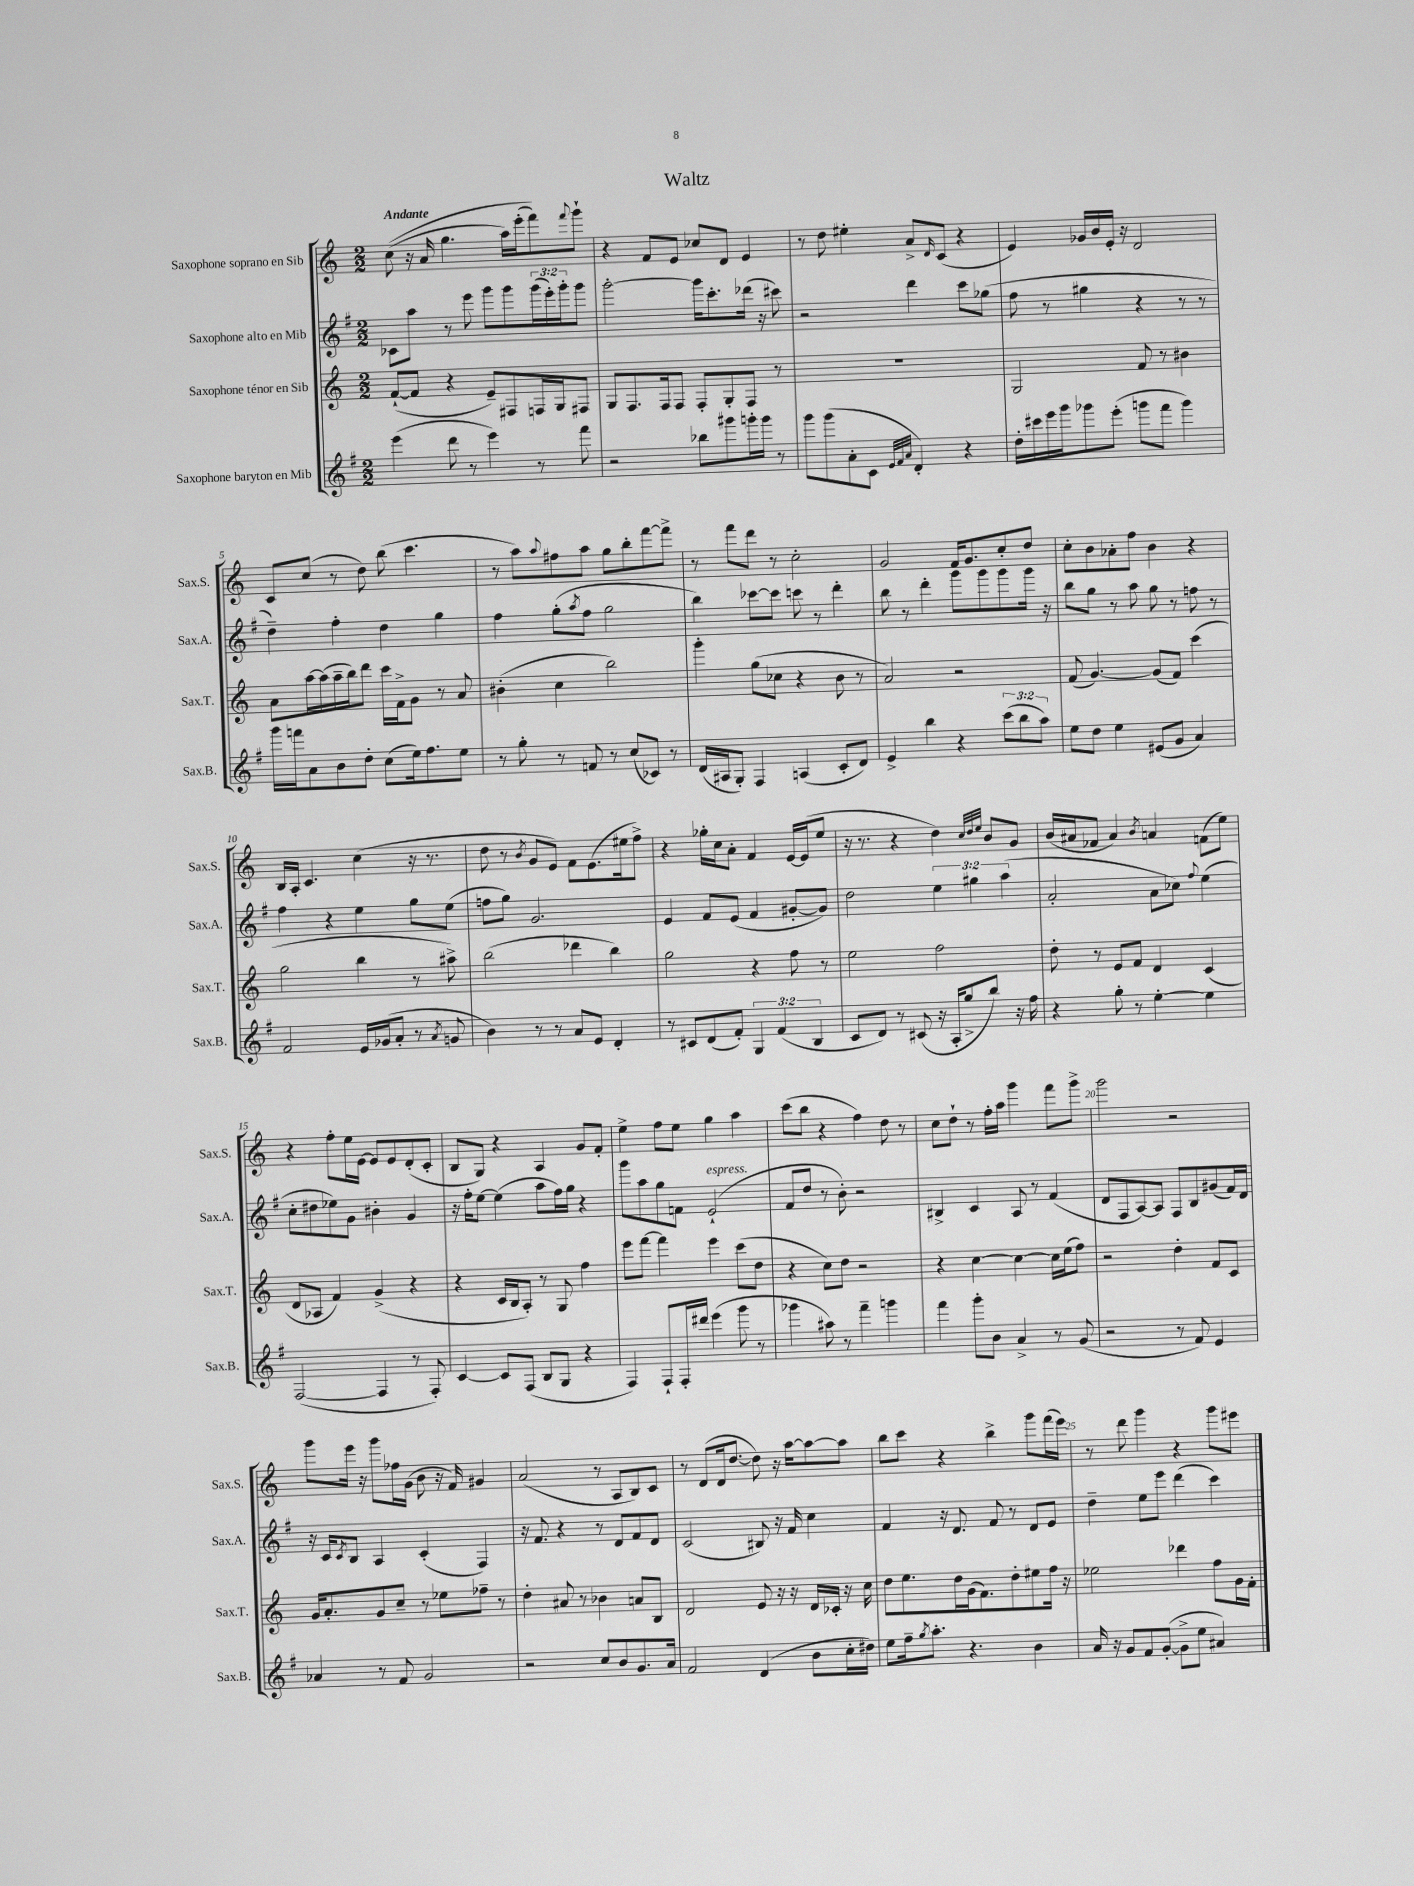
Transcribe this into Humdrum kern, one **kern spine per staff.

**kern	**kern	**kern	**kern
*staff4	*staff3	*staff2	*staff1
*clefG2	*clefG2	*clefG2	*clefG2
*k[f#]	*k[]	*k[f#]	*k[]
*M2/2	*M2/2	*M2/2	*M2/2
(4eee	([8f`	8c-	&((8cc
.	8f]	8aa	16r
.	.	.	16a
8ddd	4r	8r	4.gg
8r	.	8eee	.
4eee)	8e~)	8ggg	.
.	8F#	8ggg	16aa)
.	.	.	(16eee'
8r	16F	(24ggg	8fff)&)
.	.	24eee')	.
.	16G	.	.
.	.	24ggg'	.
.	.	.	8qqfff
8fff#	8F#	8ggg	8ggg`
=	=	=	=
2r	8G	[2ggg'	4r
.	8.F	.	.
.	.	.	8f
.	16F	.	.
.	8F	.	8e
8bb-	8F'	16ggg]	8cc-
.	.	8.ccc'	.
8ggg#	8G'	.	8d
16ggg'	8F	(16ddd-	4e
16ggg	.	16r	.
8r	8r	8ccc#)	.
=	=	=	=
8ggg	1r	2r	8r
(8ggg	.	.	8dd
8a'	.	.	4ee#'
8c	.	.	.
32qqe	.	.	.
32qqf#	.	.	.
32qqa	.	.	.
4d')	.	4ddd	8a^
.	.	.	16qqd
.	.	.	(8c
4r	.	8ccc	4r
.	.	(8gg-	.
=	=	=	=
16dd'	2G	8ff#	4e)
16ccc#	.	.	.
16eee	.	8r	.
16ggg	.	.	.
8ggg-	.	4gg#	16g-
.	.	.	16b
(8eee'	.	.	16e'
.	.	.	16r
8ggg	8f	4r	2d
8fff#	8r	.	.
4ggg)	4b#	8r	.
.	.	8r	.
=	=	=	=
16ggg	8a	4dd~)	8c
16fff	.	.	.
8a	[16aa	.	(8cc
.	(16aa]	.	.
8b	16aa~	4ff#'	8r
.	16bb)	.	.
8dd'	8ddd	.	8dd)
(8cc	16ccc	4dd	(8bb
.	16f^	.	.
16ee)	8g	.	4.ccc
8.ff#	.	.	.
.	8r	4gg	.
8ee	8a	.	.
=	=	=	=
8r	(4b#'	4ff#	8r
8gg'	.	.	8aa)
.	.	.	8qqaa
8r	4cc	(8gg'	8ff#
.	.	8qaa	.
8f	.	8ff#	8aa
8r	2bb)	2gg	8gg
(8cc	.	.	8bb'
8c-)	.	.	[8fff
8r	.	.	8fff^]
=	=	=	=
(16d	4ggg'	4bb)	8r
16A#	.	.	.
8G')	.	.	8fff
4F#	(8gg	[8ccc-	8ddd
.	8cc-	8ccc-]	8r
(4A	4r	8ccc	2cc'
.	.	8r	.
8c'	8b	4ddd'	.
8d)	8r	.	.
=	=	=	=
4e^	2a)	8bb	2g
.	.	8r	.
4bb	.	4ddd'	.
4r	2r	8ggg	16f
.	.	.	8.g
.	.	8ggg	.
(12ccc	.	8ggg	8cc'
12bb	.	.	.
.	.	16ggg	8dd
12aa)	.	.	.
.	.	16r	.
=	=	=	=
8ee	(8f	8bb	8cc'
8dd	[4.g)	8gg	8b
4ee	.	8r	8a-'
.	.	8aa	8ff
(8e#	(8g]	8gg	4b
8g	8f)	8r	.
4a)	(4ccc	8ff	4r
.	.	8r	.
=	=	=	=
2f#	2gg	4ff#	16B
.	.	.	16A'
.	.	.	4.c
.	.	4r	.
16e	4bb	4ee	(4cc
(16g-	.	.	.
8a'	.	.	.
8r	8r	8gg	16r
.	.	.	8.r
8qa	.	.	.
8g	8aa#^)	(8ee	.
=	=	=	=
4b)	(2bb	8ff	8dd
.	.	8gg)	8r
.	.	.	8qb
8r	.	2.g	8g
8r	.	.	8e)
8a	4ddd-	.	8f
8e	.	.	(8.e
4d'	4bb)	.	.
.	.	.	16ee#
.	.	.	8ff^)
=	=	=	=
8r	2gg	4e	4r
8c#	.	.	.
(8d	.	8f#	16gg-'
.	.	.	16cc
8f#')	.	(8e	8a'
6G	4r	4f#	4f
(6f#	.	.	.
.	8ff	[8g#'	[16e
.	.	.	(16e]
6B	.	.	.
.	8r	8g#])	8ee
=	=	=	=
8c	2ee	2dd	16r
.	.	.	8.r
8d)	.	.	.
8r	.	.	4r
(8c#	.	.	.
16r	2ff	6ee	4dd)
16A'	.	.	.
8gg^	.	.	.
.	.	6gg#	.
.	.	.	32qqcc
.	.	.	32qqdd
.	.	.	32qqee
8bb)	.	.	8b
.	.	(6aa	.
16r	.	.	8g
16ff#	.	.	.
=	=	=	=
4r	8dd'	2a'	(16b
.	.	.	16a#
.	8r	.	8f-
8gg'	8e	.	4a#)
8r	8f	.	.
.	.	.	8qb
[4ee'	4d	8a	4a
.	.	8cc-)	.
.	.	8qqff#	.
4ee]	(4c	(4ee	(8f
.	.	.	8ee)
=	=	=	=
([2F#	8d	8cc'	4r
.	8A-	8dd#	.
.	4f)	8ee-)	8ff'
.	.	8g	16ee
.	.	.	[16e
4F#]	(4g^	4b#'	8e]
.	.	.	8e
8r	4r	4g	(8d'
8F#')	.	.	8c'
=	=	=	=
[4c	4r	16r	8B
.	.	16ff#'	.
.	.	[8ee	8G)
8c]	16c	(4ee]	4r
.	16B	.	.
(8F#	8A')	.	.
8B	8r	8aa	4A
8G	8G	16ff#)	.
.	.	16gg	.
4r	4ff	4r	8g
.	.	.	8f'
=	=	=	=
4F#)	8eee	8ggg	4ee^
.	[8fff	8aa	.
8F#`	4fff]	8gg	8ff
16F#'	.	8f	8ee
16ddd#	.	.	.
(4eee	4eee	(2e`	4gg
8ggg	(8ccc	.	4aa
8r	8dd	.	.
=	=	=	=
4ggg-	4r	8f#	(8ccc
.	.	8dd	8bb
8aa#)	8cc)	8r	4r
8r	8dd	8b')	.
4fff#~	2r	2r	4ff)
4ggg	.	.	8dd
.	.	.	8r
=	=	=	=
4fff#	4r	4B#^	8cc
.	.	.	8dd`
8ggg'	[4cc	4c	8r
8b	.	.	16ff'
.	.	.	16aa
4a^	4cc_	8A	4ggg
.	.	8r	.
8r	16cc]	(4f#	8fff
.	(16ee	.	.
(8g	8ff)	.	8ggg^
=	=	=	=
2r	2r	8d	2ggg
.	.	8F#	.
.	.	[8A)	.
.	.	8A]	.
8r	4dd'	8F#	2r
8f#)	.	8B	.
4e	8f	(8g#	.
.	8c	16f#)	.
.	.	16d	.
=	=	=	=
4a-	16g	16r	8ggg
.	8.a'	16c	.
.	.	8qc	.
.	.	8B	16eee
.	.	.	16r
8r	8g	4A	8ggg
8f#	8cc~	.	16ff-
.	.	.	(16g
2g	8r	(4c'	8b
.	8ee-	.	16r
.	.	.	16f)
.	8ff-~	4F#)	4g#
.	8r	.	.
=	=	=	=
2r	4dd'	16r	(2a
.	.	8.f#	.
.	8a#	4r	.
.	8r	.	.
8cc	4b-	8r	8r
8b	.	8d	8A
8.g	8a	8f#	8B)
.	8B	8d	8c
16a	.	.	.
=	=	=	=
2f#	2d	(2c	8r
.	.	.	(8d
.	.	.	16d
.	.	.	[8.dd
(4d	8e	8B#)	8dd])
.	16r	16r	16r
.	16r	16f#	[16aa
8b	16d	4cc	8aa_
.	16c-'	.	.
16cc'	16r	.	8aa]
16dd#)	16cc	.	.
=	=	=	=
8ee	8dd	4f#	8bb
16ff#~	8.ee	.	8ccc
8qgg	.	.	.
8.aa'	.	.	.
.	.	16r	4r
.	16dd	8.d	.
4.r	(16g	.	.
.	8.f)	.	.
.	.	8f#	4bb^
.	8dd'	8r	.
4b	8ee#	8d	8ggg
.	16ff	8e	(16fff
.	16r	.	16eee)
=	=	=	=
16a	2ee-	4dd~	8r
16r	.	.	.
8g	.	.	8ddd
8f#	.	8ee	4ggg
([8g'	.	8eee	.
8g^]	4ddd-	(4ddd	4r
8ee	.	.	.
4a#)	8ff	4ccc)	8ggg
.	16g	.	8eee#
.	16f'	.	.
==	==	==	==
*-	*-	*-	*-
